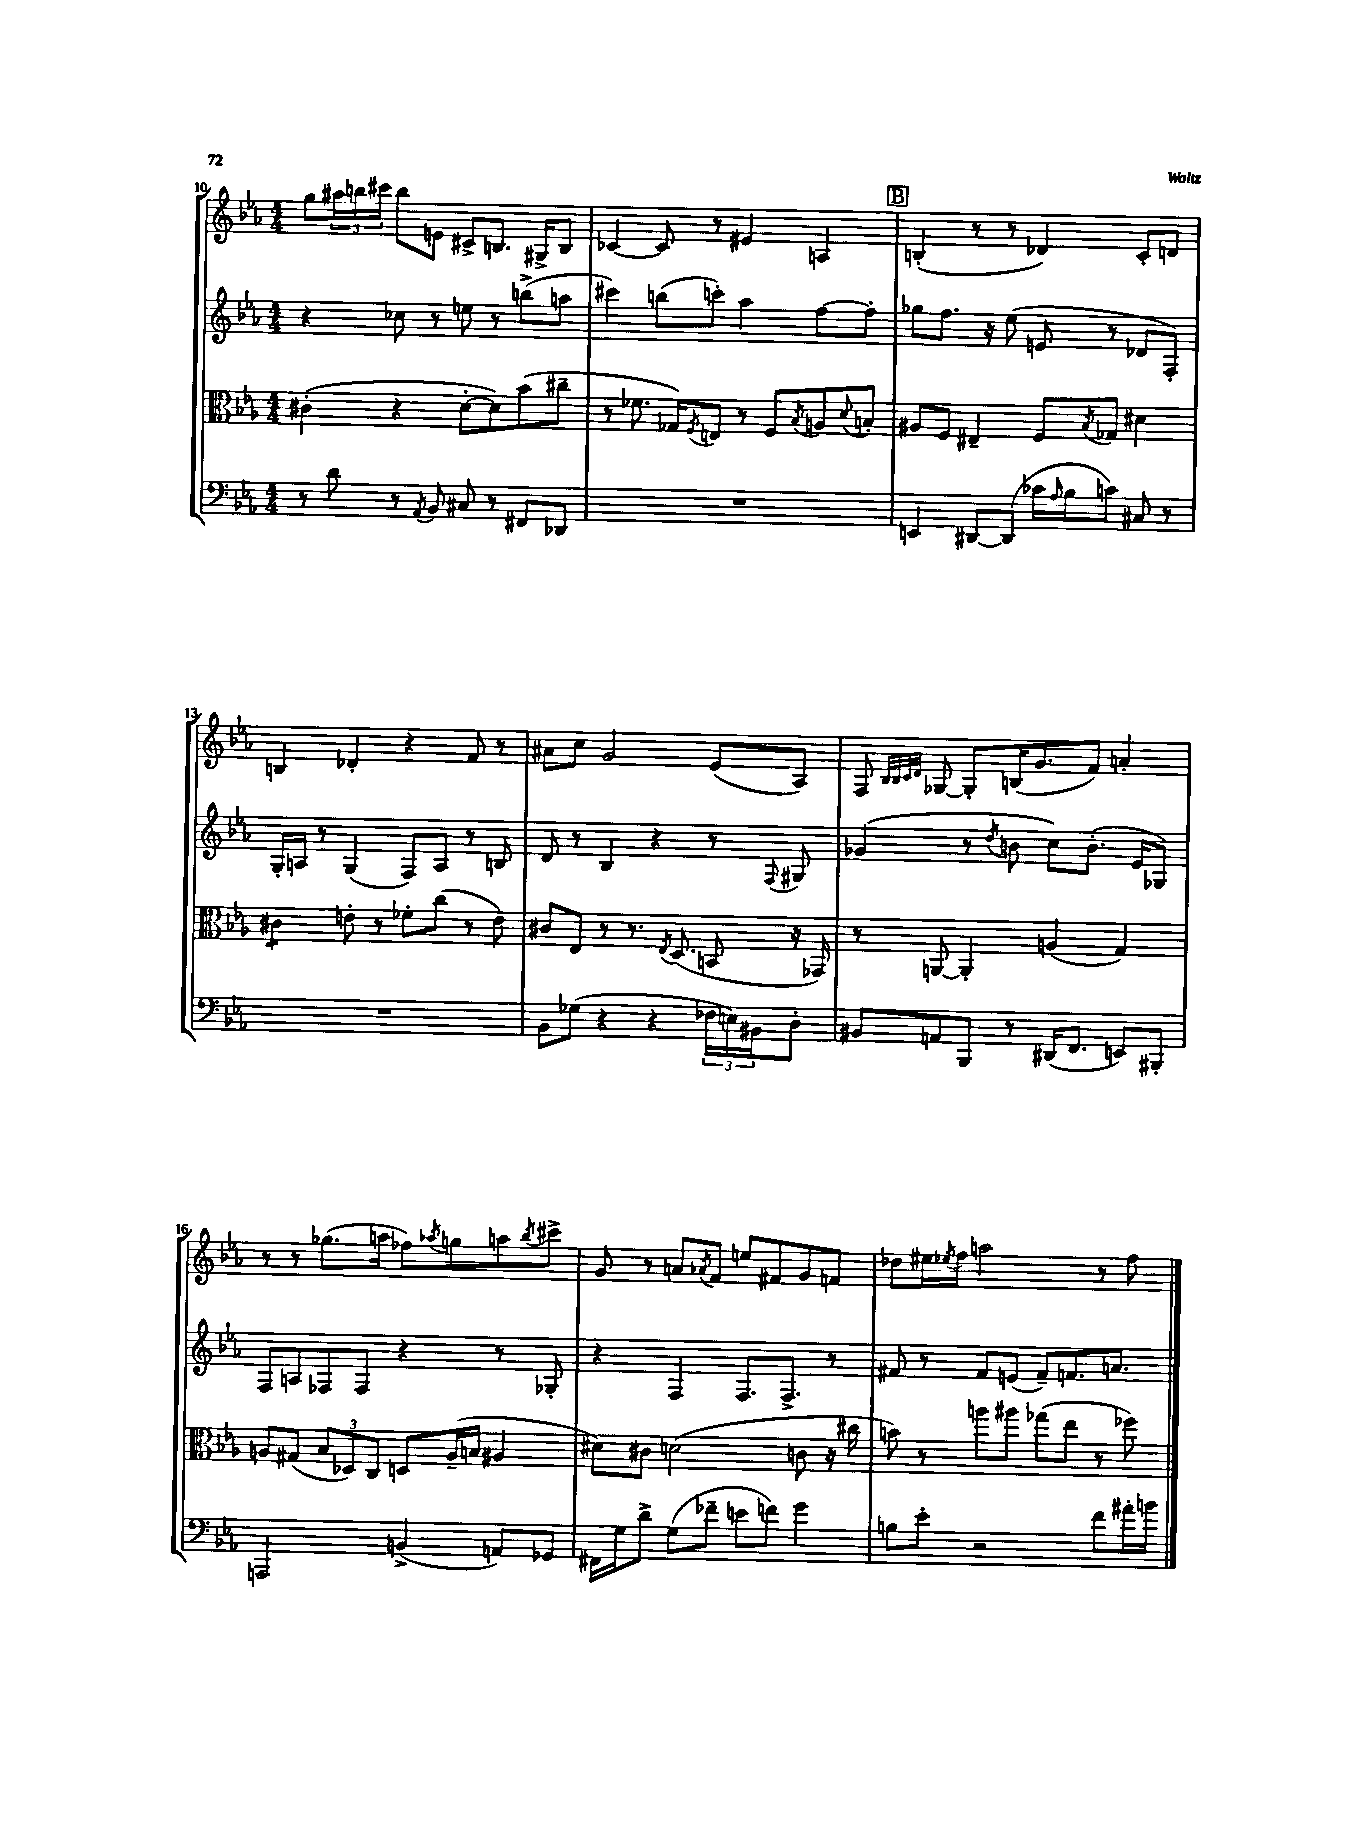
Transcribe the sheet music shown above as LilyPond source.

<<
\new StaffGroup <<
\new Staff = "s0" {
    \clef treble \key ees \major \numericTimeSignature \time 4/4
    g''8 \tuplet 3/2 { ais''16 b''16 cis'''16 } b''8 e'8 cis'8-> b8. gis16-> b8 |
    ces'4~ ces'8 r8 eis'4 a4 |
    \mark \markup { \box "B" } b4-.( r8 r8 des'4) c'8-. d'8 |
    b4 des'4-. r4 f'8 r8 |
    ais'8 c''8 g'2 ees'8( aes8) |
    f8 \grace { bes32 bes32 c'32 d'32 } ges8~ ges8-. b16( g'8. f'8) a'4-. |
    r8 r8 ges''8.( a''16 fes''8) \acciaccatura { aes''8 } g''8 a''8 \acciaccatura { bes''8 } cis'''8-> |
    g'8 r8 a'8 \acciaccatura { aes'8 } f'8 e''8 fis'8 g'8 f'8 |
    des''8 eis''16 \acciaccatura { ees''8 } f''16 a''2 r8 f''8 \bar "|." |
}
\new Staff = "s1" {
    \clef treble \key ees \major \numericTimeSignature \time 4/4
    r4 ces''8 r8 e''8 r8 b''8->( a''8 |
    cis'''4) b''8( c'''8-.) aes''4 f''8~ f''8-. |
    \mark \markup { \box "B" } ges''8 f''8. r16 ees''8( e'8 r8 des'8 f8-.) |
    g16-. a16 r8 g4( f8) a8 r8 b8 |
    d'8 r8 bes4 r4 r8 \appoggiatura { f8 } gis8 |
    ges'4( r8 \acciaccatura { d''8 } b'8 c''8) b'8.-.( ees'16 ges8) |
    f8 a8 fes8 fes8 r4 r8 ges8-. |
    r4 f4 f8. f8.-> r8 |
    fis'8 r8 fis'8 e'8( fis'8--) f'8. a'8. \bar "|." |
}
\new Staff = "s2" {
    \clef alto \key ees \major \numericTimeSignature \time 4/4
    cis'4-.( r4 d'8~-. d'8) bes'8( cis''8-- |
    r8 fes'8. ges16) \acciaccatura { f8 } e8 r8 f8 \acciaccatura { bes8 } a8 \appoggiatura { d'8 } b8-. |
    \mark \markup { \box "B" } ais8 f8 eis4-- f8 \acciaccatura { bes8 } ges8 dis'4 |
    cis'4:8 e'8-. r8 fes'8-. c''8( r8 e'8) |
    cis'8 ees8 r8 r8. \acciaccatura { ees8 } d8.( b,8 r16 ges,16) |
    r8 a,8~ a,4-. a4( g4) |
    a8 gis8( \tuplet 3/2 { bes8 des8) c8 } d8 a16--( b16 ais4 |
    dis'8) cis'8 d'2( c'8 r16 cis''16 |
    b'8) r8 a''8 ais''8 ges''8( ees''8 r8 fes''8) \bar "|." |
}
\new Staff = "s3" {
    \clef bass \key ees \major \numericTimeSignature \time 4/4
    r8 d'8 r8 \acciaccatura { aes,8 } bes,8 cis8 r8 fis,8 des,8 |
    R1 |
    \mark \markup { \box "B" } e,4 dis,8~ dis,8( ces'16 \grace { aes16 } bes16 c'8) cis8 r8 |
    R1 |
    bes,8 ges8( r4 r4 \tuplet 3/2 { fes16 e16) bis,16 } d8-. |
    bis,8 a,8 bes,,8 r8 dis,16( f,8. e,8) bis,,8-. |
    a,,2 b,4->( a,8) ges,8 |
    fis,16 g16 d'8-> g8( fes'8-- e'8 f'8) g'4 |
    b8 ees'8-. r2 f'8 ais'16-. b'16 \bar "|." |
}
>>
>>
\layout { \context { \Score currentBarNumber = #10 } }
